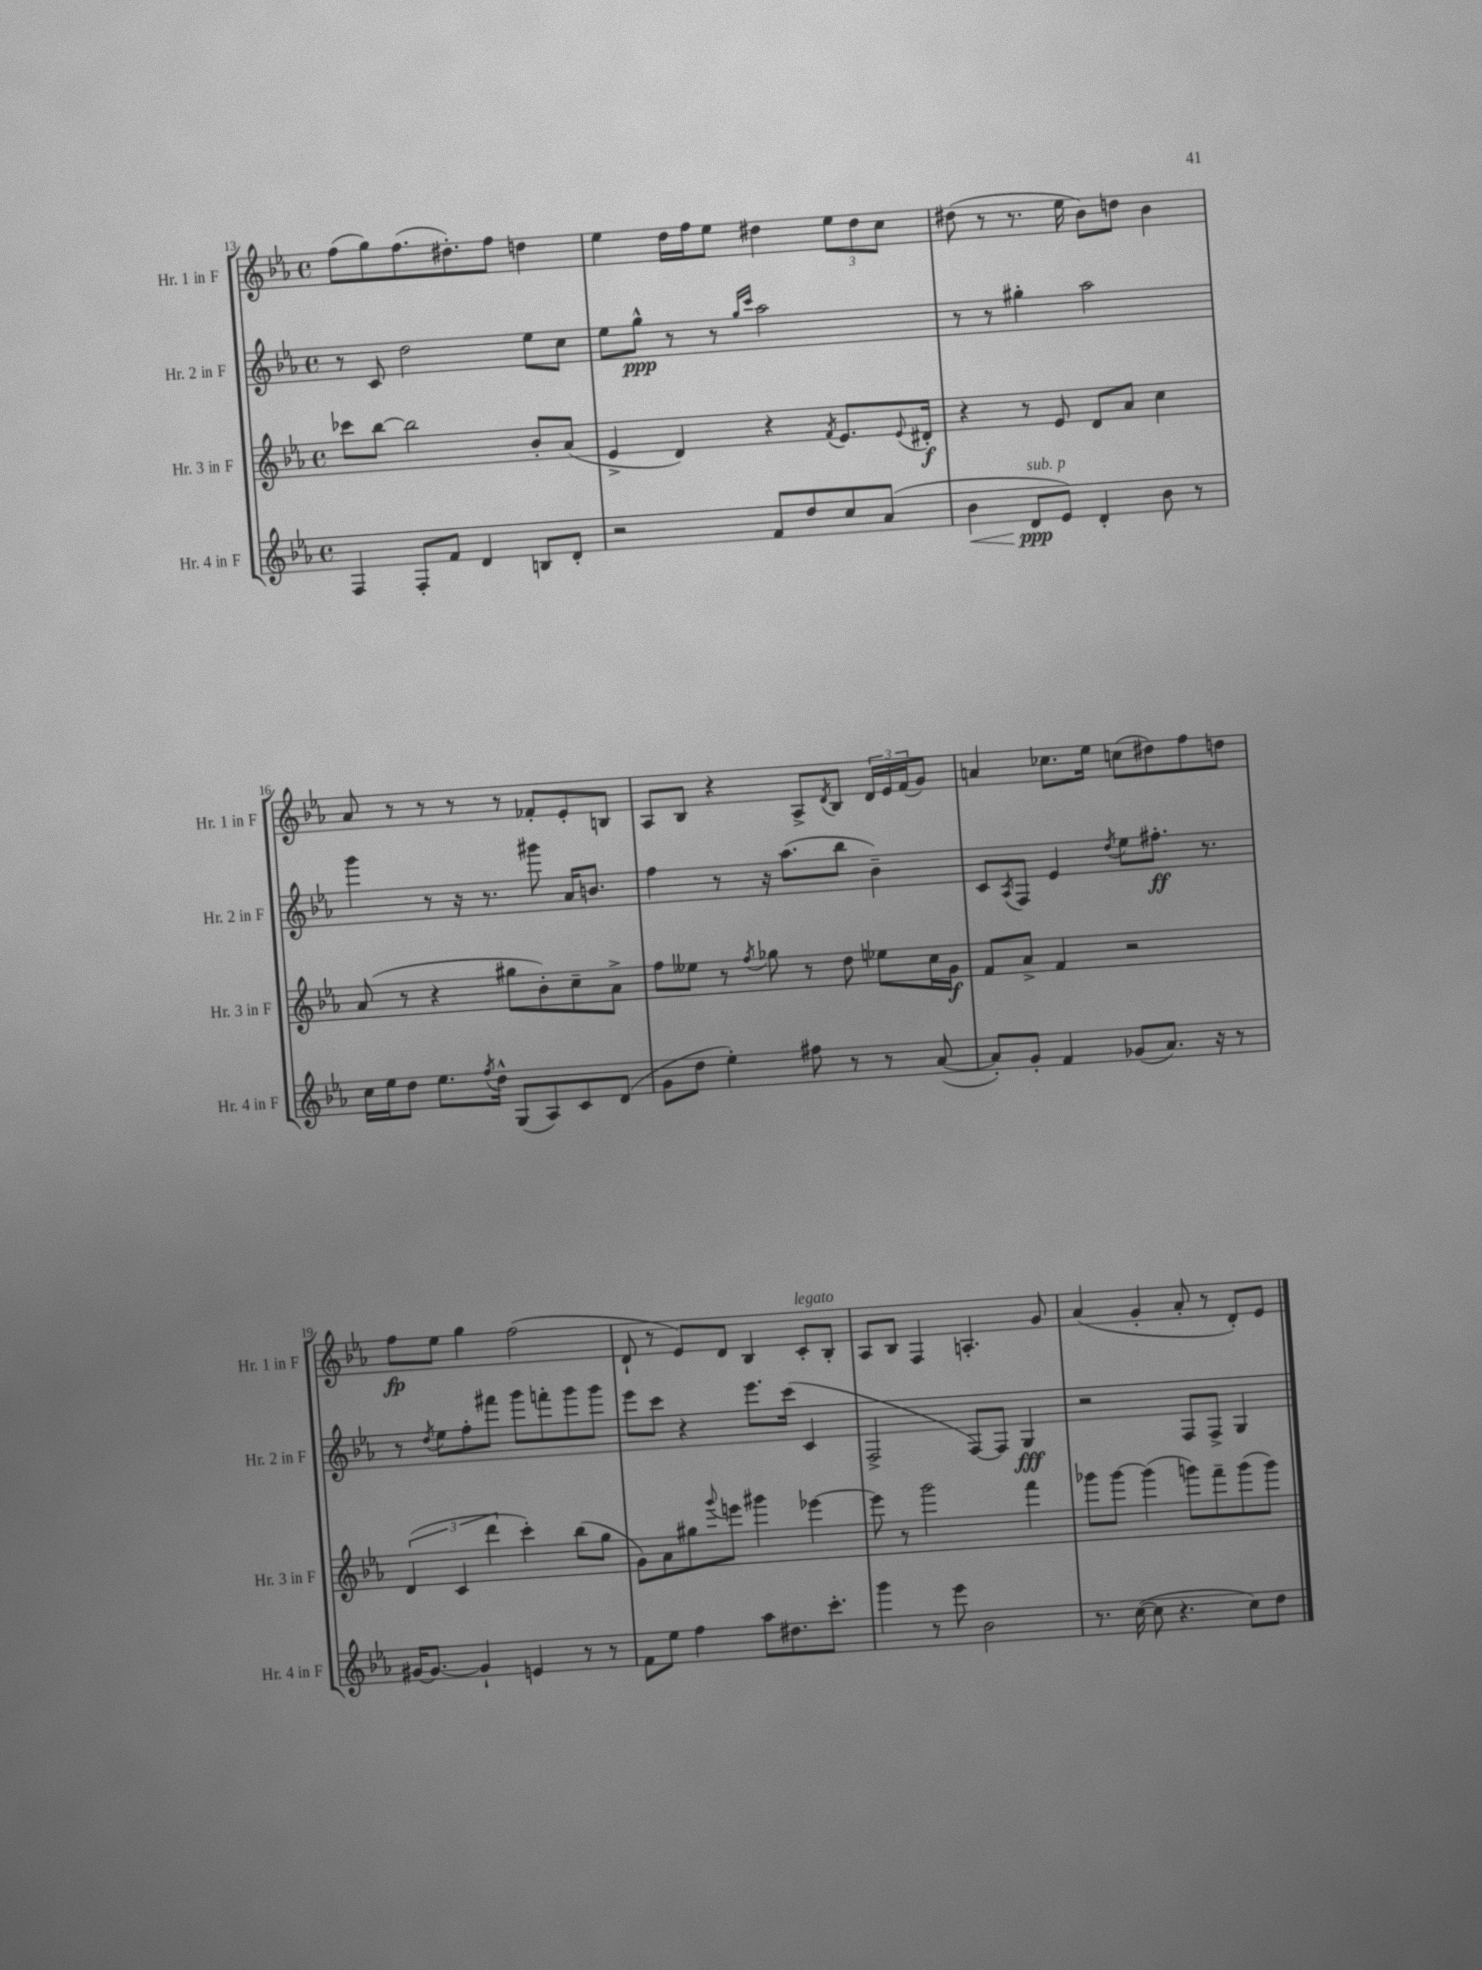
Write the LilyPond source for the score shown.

<<
\new StaffGroup <<
\new Staff = "s0" \with { instrumentName = "Hr. 1 in F" shortInstrumentName = "Hr. 1 in F" } {
    \clef treble \key ees \major \defaultTimeSignature \time 4/4
    f''8( g''8) f''8.( dis''8.-.) f''8 d''4 |
    ees''4 d''16 f''16 ees''8 dis''4 \tuplet 3/2 { ees''8 dis''8 c''8 } |
    dis''8( r8 r8. ees''16 bes'8) d''8 bes'4 |
    aes'8 r8 r8 r8 r8 fes'8-. ees'8-. b8 |
    aes8 bes8 r4 aes8-> \acciaccatura { d'8 } bes8 \tuplet 3/2 { d'16 ees'16 f'16( } g'8) |
    a'4 ces''8. ees''16 c''8( dis''8) f''8 d''8 |
    f''8\fp ees''8 g''4 f''2( |
    d'8-! r8 ees'8) d'8 bes4 c'8-.^\markup { \italic "legato" } bes8-. |
    aes8 bes8 f4 a4.-. g'8 |
    aes'4( g'4-. aes'8-. r8 d'8-.) ees'8 \bar "|." |
}
\new Staff = "s1" \with { instrumentName = "Hr. 2 in F" shortInstrumentName = "Hr. 2 in F" } {
    \clef treble \key ees \major \defaultTimeSignature \time 4/4
    r8 c'8 d''2 ees''8 c''8 |
    ees''8 g''8-^\ppp r8 r8 \grace { g''16 c'''16 } aes''2 |
    r8 r8 gis''4-. aes''2 |
    g'''4 r8 r16 r8. gis'''8 aes'16 b'8. |
    f''4 r8 r16 aes''8.( bes''8 bes'4--) |
    c'8 \acciaccatura { aes8 } f8 ees'4 \acciaccatura { d''8 } ees''8 fis''8.-.\ff r8. |
    r8 \acciaccatura { d''8 } ees''8 f''8-. fis'''8 g'''8 f'''8-. g'''8 g'''8 |
    ees'''8 c'''8 r4 ees'''8. c'''16( c'4 |
    f2-> f8~) f8 g4\fff |
    r2 f8 f8-> g4 \bar "|." |
}
\new Staff = "s2" \with { instrumentName = "Hr. 3 in F" shortInstrumentName = "Hr. 3 in F" } {
    \clef treble \key ees \major \defaultTimeSignature \time 4/4
    ces'''8 bes''8~ bes''2 bes'8-. aes'8( |
    ees'4-> d'4) r4 \acciaccatura { f'8 } ees'8. \appoggiatura { ees'8 } dis'16-.\f |
    r4 r8 ees'8 d'8 aes'8 c''4 |
    aes'8( r8 r4 gis''8 bes'8-.) c''8-- aes'8-> |
    f''8 eeses''8 r8 \acciaccatura { f''8 } ges''8 r8 d''8 ees''8 c''16 g'16\f |
    f'8 aes'8-> f'4 r2 |
    \tuplet 3/2 { d'4( c'4 d'''4 } c'''4-.) bes''8( g''8 |
    g'8) aes'8 gis''8 \appoggiatura { g'''8 } e'''8 gis'''4 ees'''4~ |
    ees'''8 r8 g'''2 f'''4 |
    ges'''8 ges'''8~ ges'''4( g'''8) f'''8-- g'''8( g'''8) \bar "|." |
}
\new Staff = "s3" \with { instrumentName = "Hr. 4 in F" shortInstrumentName = "Hr. 4 in F" } {
    \clef treble \key ees \major \defaultTimeSignature \time 4/4
    f4 f8-. f'8 d'4 b8 d'8-. |
    r2 f'8 d''8 c''8 aes'8( |
    bes'4\< d'8\ppp\!^\markup { \italic "sub. p" } ees'8) d'4-. bes'8 r8 |
    c''16 ees''16 d''8 ees''8. \acciaccatura { f''8 } d''16-^ g8( aes8) c'8 d'8( |
    g'8 d''8 ees''4-.) fis''8 r8 r8 aes'8~( |
    aes'8-.) g'8-. f'4 ges'8( aes'8.) r16 r8 |
    gis'16~ gis'8.~ gis'4-! e'4 r8 r8 |
    f'8 ees''8 f''4 aes''8 dis''8. c'''8.-. |
    g'''4 r8 ees'''8 bes'2 |
    r8. c''16~( c''8 r4. c''8) d''8 \bar "|." |
}
>>
>>
\layout { \context { \Score currentBarNumber = #13 } }
